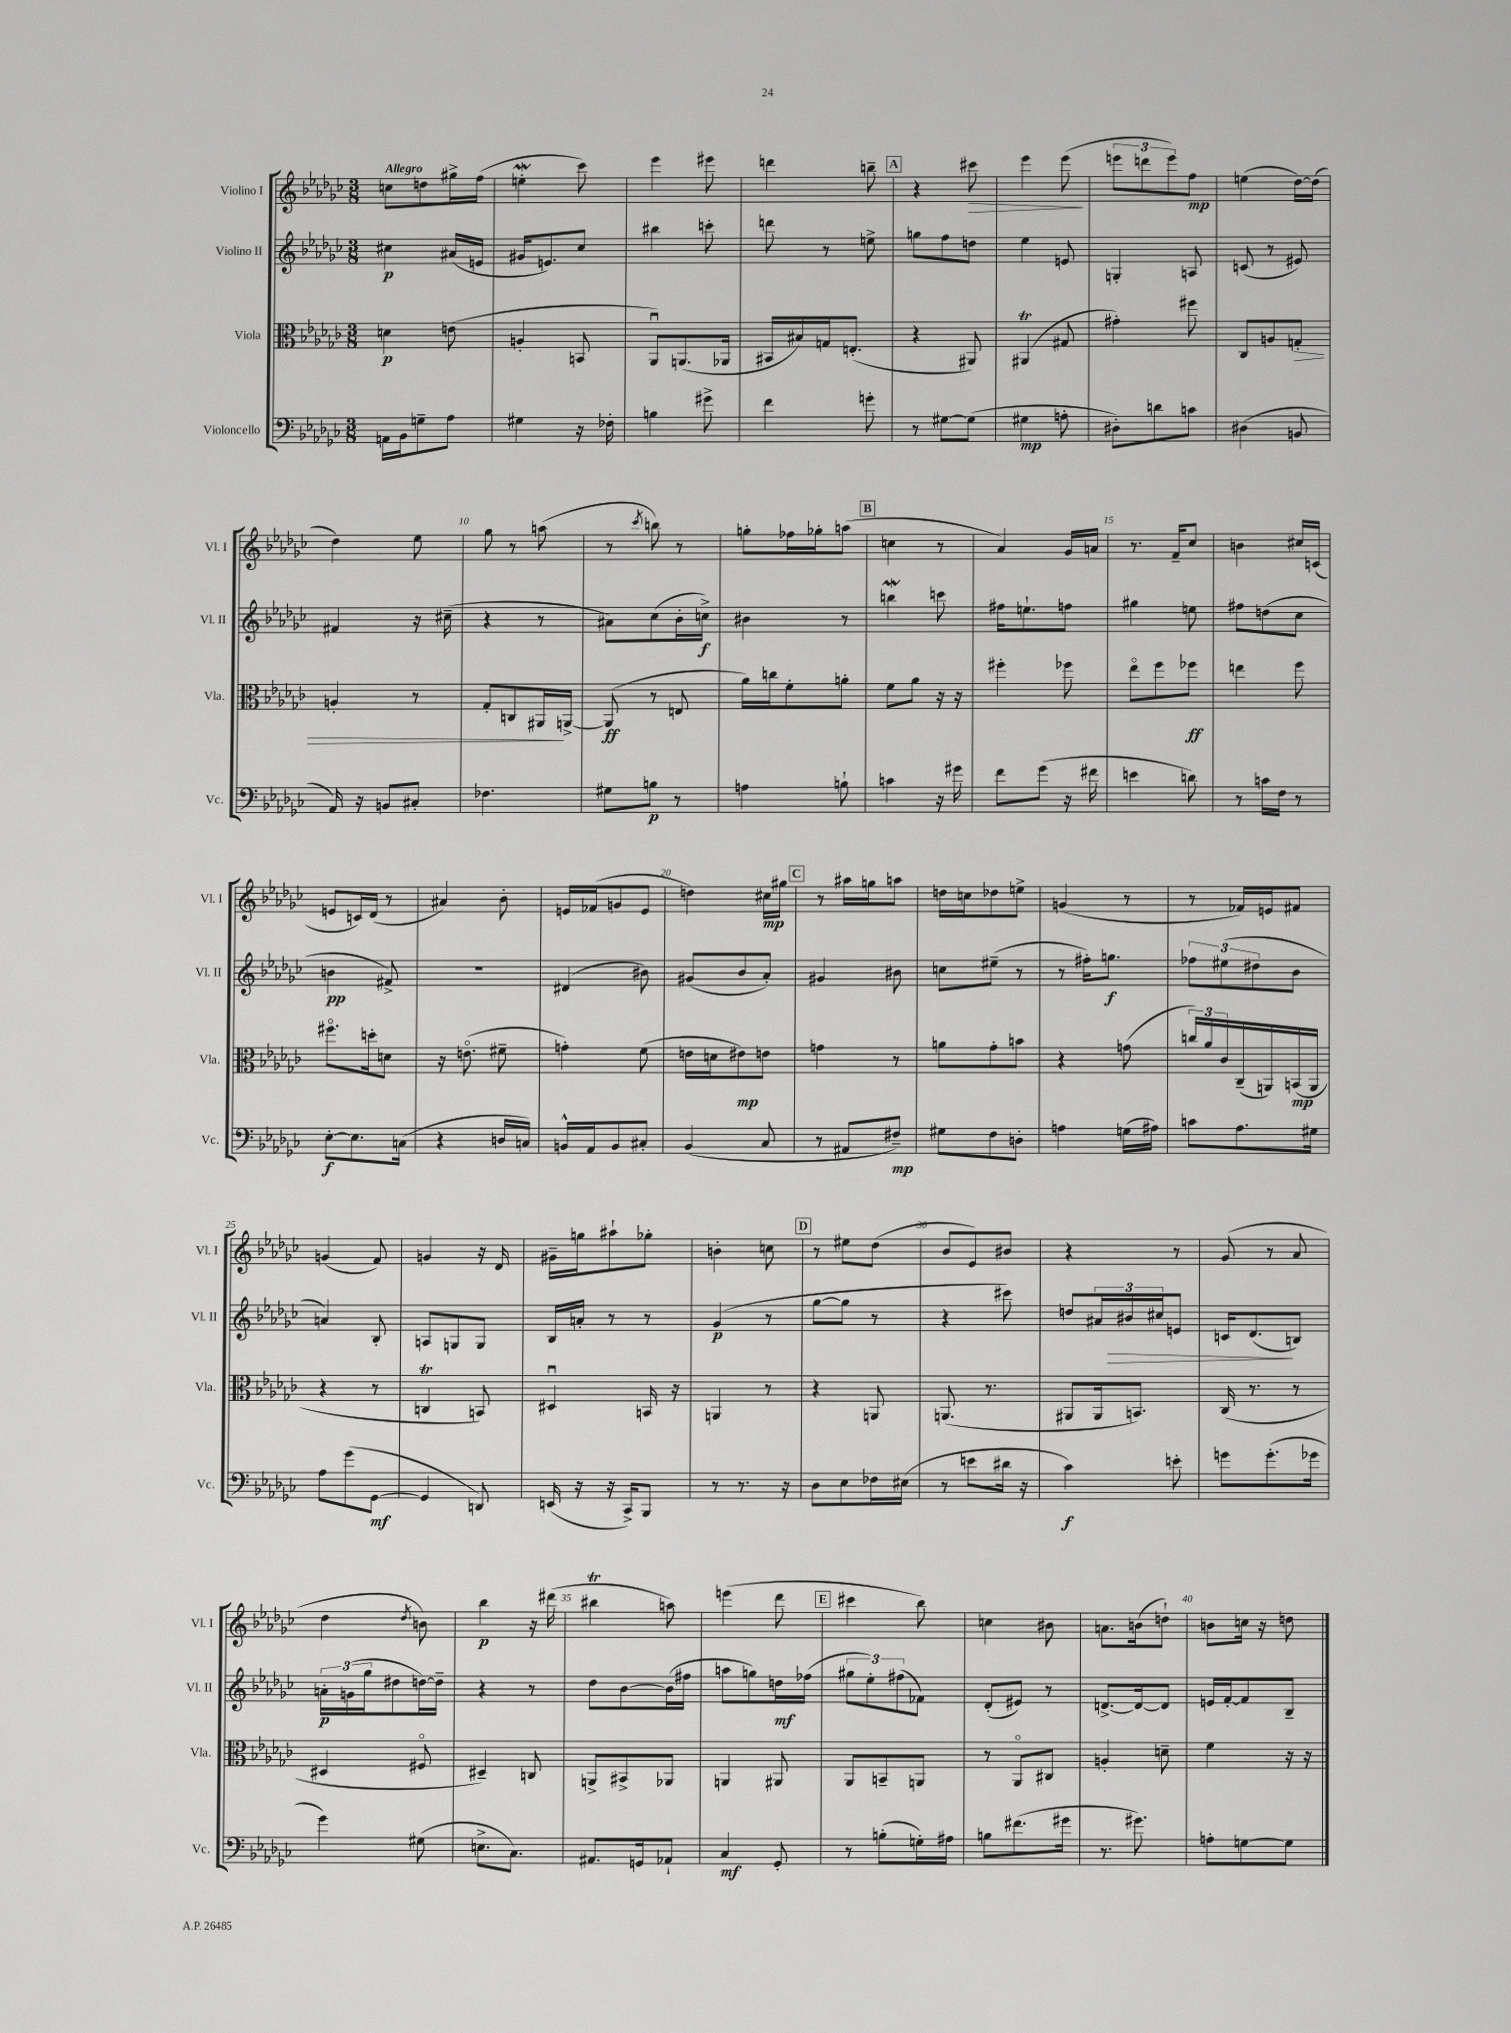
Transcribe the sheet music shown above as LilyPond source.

<<
\new StaffGroup <<
\new Staff = "s0" \with { instrumentName = "Violino I" shortInstrumentName = "Vl. I" } {
    \clef treble \key ges \major \numericTimeSignature \time 3/8 \tempo "Allegro"
    c''8 d''8 gis''16-> f''16( |
    e''4-.\mordent ces'''8) |
    ees'''4 eis'''8 |
    d'''4 b''8-- |
    \mark \markup { \box "A" } r4 cis'''8\> |
    ees'''4 ees'''8\!( |
    \tuplet 3/2 { e'''8 d'''8 e'''8) } f''8\mp |
    e''4( des''16~) des''16( |
    des''4) ees''8 |
    ges''8 r8 a''8( |
    r8 \acciaccatura { ces'''8 } b''8) r8 |
    g''8-. fes''16 ges''16-. a''8( |
    \mark \markup { \box "B" } c''4 r8 |
    aes'4) ges'16 a'16 |
    r8. f'16-- ces''8 |
    b'4 cis''16 c'16( |
    e'8 c'16) des'16( r8 |
    ais'4) bes'8-. |
    e'16 fes'16( g'8 e'8 |
    d''4) cis''16\mp gis''16 |
    \mark \markup { \box "C" } r8 ais''16 g''16 a''8 |
    d''16 c''16 des''8 e''8-> |
    g'4( r8 |
    r8 fes'16) e'16 fis'8 |
    g'4( f'8) |
    g'4 r16 des'16 |
    gis'16-- g''16 ais''8-! ges''8-. |
    b'4-. c''8 |
    \mark \markup { \box "D" } r8 eis''8 des''8( |
    bes'8 ees'8) bis'8 |
    r4 r8 |
    ges'8( r8 aes'8 |
    des''4 \acciaccatura { des''8 } b'8) |
    bes''4\p r16 dis'''16( |
    bis''4\trill a''8) |
    e'''4( des'''8 |
    \mark \markup { \box "E" } cis'''4 bes''8) |
    c''4 bis'8 |
    a'8. b'16( d''8-!) |
    b'8 c''16 r16 d''8 \bar "|." |
}
\new Staff = "s1" \with { instrumentName = "Violino II" shortInstrumentName = "Vl. II" } {
    \clef treble \key ges \major \numericTimeSignature \time 3/8
    cis''4\p ais'16( e'16 |
    gis'16 e'8.) ces''8 |
    bis''4 c'''8-. |
    d'''8 r8 e''8-> |
    \mark \markup { \box "A" } g''8 f''8 d''8 |
    ees''4 e'8 |
    g4-. a8 |
    c'8( r8 eis'8) |
    fis'4 r16 cis''16--( |
    r4 r8 |
    ais'8) ces''8( bes'16-. c''16->\f) |
    bis'4 r8 |
    \mark \markup { \box "B" } b''4\mordent c'''8 |
    fis''16 e''8.-! f''8 |
    gis''4 e''8 |
    fis''8 d''8( ces''8 |
    b'4\pp fis'8->) |
    R4. |
    dis'4( bis'8) |
    gis'8( bes'8 aes'8-.) |
    \mark \markup { \box "C" } gis'4 bis'8 |
    c''8 eis''8--( r8 |
    r8 fis''16-.) g''8.\f |
    \tuplet 3/2 { fes''8 eis''8( dis''8 } bes'8 |
    a'4) bes8-. |
    a8 g8 g8 |
    bes16 a'16-. r8 r8 |
    ges'4\p( r8 |
    \mark \markup { \box "D" } ges''8~ ges''8 r8 |
    r4 cis'''8) |
    d''8 \tuplet 3/2 { ais'16 bis'16\> cis''16 } e'8 |
    c'16 des'8.\!( b8) |
    \tuplet 3/2 { a'16-.\p g'16( ges''16 } dis''8 d''16~) d''16-- |
    r4 r8 |
    des''8 bes'8~ bes'16( fis''16 |
    a''8 g''8) d''16\mf fes''16( |
    \mark \markup { \box "E" } \tuplet 3/2 { gis''8 ees''8-.) fis''8( } fes'8) |
    des'8-.( eis'8) r8 |
    d'8.~-> d'16~ d'8 |
    e'16 f'16~-. f'8 bes8-- \bar "|." |
}
\new Staff = "s2" \with { instrumentName = "Viola" shortInstrumentName = "Vla." } {
    \clef alto \key ges \major \numericTimeSignature \time 3/8
    d'4\p e'8( |
    a4-. b,8 |
    aes,8\downbow) a,8.( aes,16 |
    bis,16 bis16) g16 e8.-.( |
    \mark \markup { \box "A" } r4 ais,8) |
    ais,4\trill( gis8 |
    gis'4-.) fis''8 |
    ces8 a8 g8-.\> |
    a4-. r8 |
    ges8-. c8 ais,16\! a,16~-> |
    a,8\ff( r8 e8 |
    aes'16) c''16 f'8-. a'8-. |
    \mark \markup { \box "B" } f'8 aes'8 r16 r16 |
    fis''4-. fes''8 |
    ees''8\flageolet f''8 fes''8\ff |
    e''4 f''8 |
    fis''8.\flageolet d''16-. d'8 |
    r16 e'8.\flageolet( fis'8-- |
    g'4-.) f'8( |
    e'16 d'16 eis'8\mp) e'8 |
    \mark \markup { \box "C" } g'4 r8 |
    a'8 ges'8-. b'8 |
    r4 g'8( |
    \tuplet 3/2 { c''16) aes'16 ces'16 } ces16--( a,16) b,16\mp( a,16 |
    r4 r8 |
    c4\trill b,8) |
    dis4\downbow b,16 r16 |
    a,4 r8 |
    \mark \markup { \box "D" } r4 a,8 |
    a,8.( r8. |
    ais,8 ais,16 b,8.) |
    ces16( r8. r8 |
    dis4 fis8\flageolet |
    dis4--) c8 |
    a,8-> bis,8-> aes,8 |
    a,4 ais,8 |
    \mark \markup { \box "E" } aes,8 b,8-- a,8 |
    r8 aes,8\flageolet cis8 |
    a4-. d'8-- |
    f'4 r16 r16 \bar "|." |
}
\new Staff = "s3" \with { instrumentName = "Violoncello" shortInstrumentName = "Vc." } {
    \clef bass \key ges \major \numericTimeSignature \time 3/8
    a,16 bes,16 g8-- aes8 |
    gis4 r16 fes16-. |
    b4 gis'8-> |
    f'4 g'8-. |
    \mark \markup { \box "A" } r8 gis8~ gis8( |
    gis4\mp a8-. |
    dis8-.) d'8 c'8 |
    dis4( b,8 |
    aes,16) r16 b,8 cis8-. |
    fes4. |
    gis8 b8\p r8 |
    a4 b8-! |
    \mark \markup { \box "B" } c'4 r16 gis'16 |
    f'8 ges'8( r16 fis'16 |
    e'4 d'8) |
    r8 c'16 f16 r8 |
    ees8~-.\f ees8. c16( |
    r4 d16 c16) |
    b,16-^ aes,16 b,8 cis8-. |
    bes,4( ces8 |
    \mark \markup { \box "C" } r8 ais,8 fis8--\mp) |
    gis8 f8 d8-. |
    a4 g16( ais16) |
    c'8 aes8. gis16 |
    aes8 ges'8( ges,8~\mf |
    ges,4 d,8) |
    e,16( r16 r16 ces,16->) bes,,8 |
    r8 r8. r16 |
    \mark \markup { \box "D" } des8 ees8 fes16 eis16( |
    r8 e'8 dis'16 r16 |
    ces'4\f) e'8-. |
    g'8 g'8.-.( ges'16 |
    ges'4) gis8( |
    e8.-> ces8.) |
    ais,8. g,16 aes,8-! |
    ces4\mf ges,8-. |
    \mark \markup { \box "E" } r8 b8-.( g16-.) ais16 |
    b8 fis'8.( gis'16 |
    r8. gis'8.) |
    a8-. g8~ g8 \bar "|." |
}
>>
>>
\layout { \context { \Score \override BarNumber.break-visibility = ##(#f #t #t) barNumberVisibility = #(every-nth-bar-number-visible 5) } }
